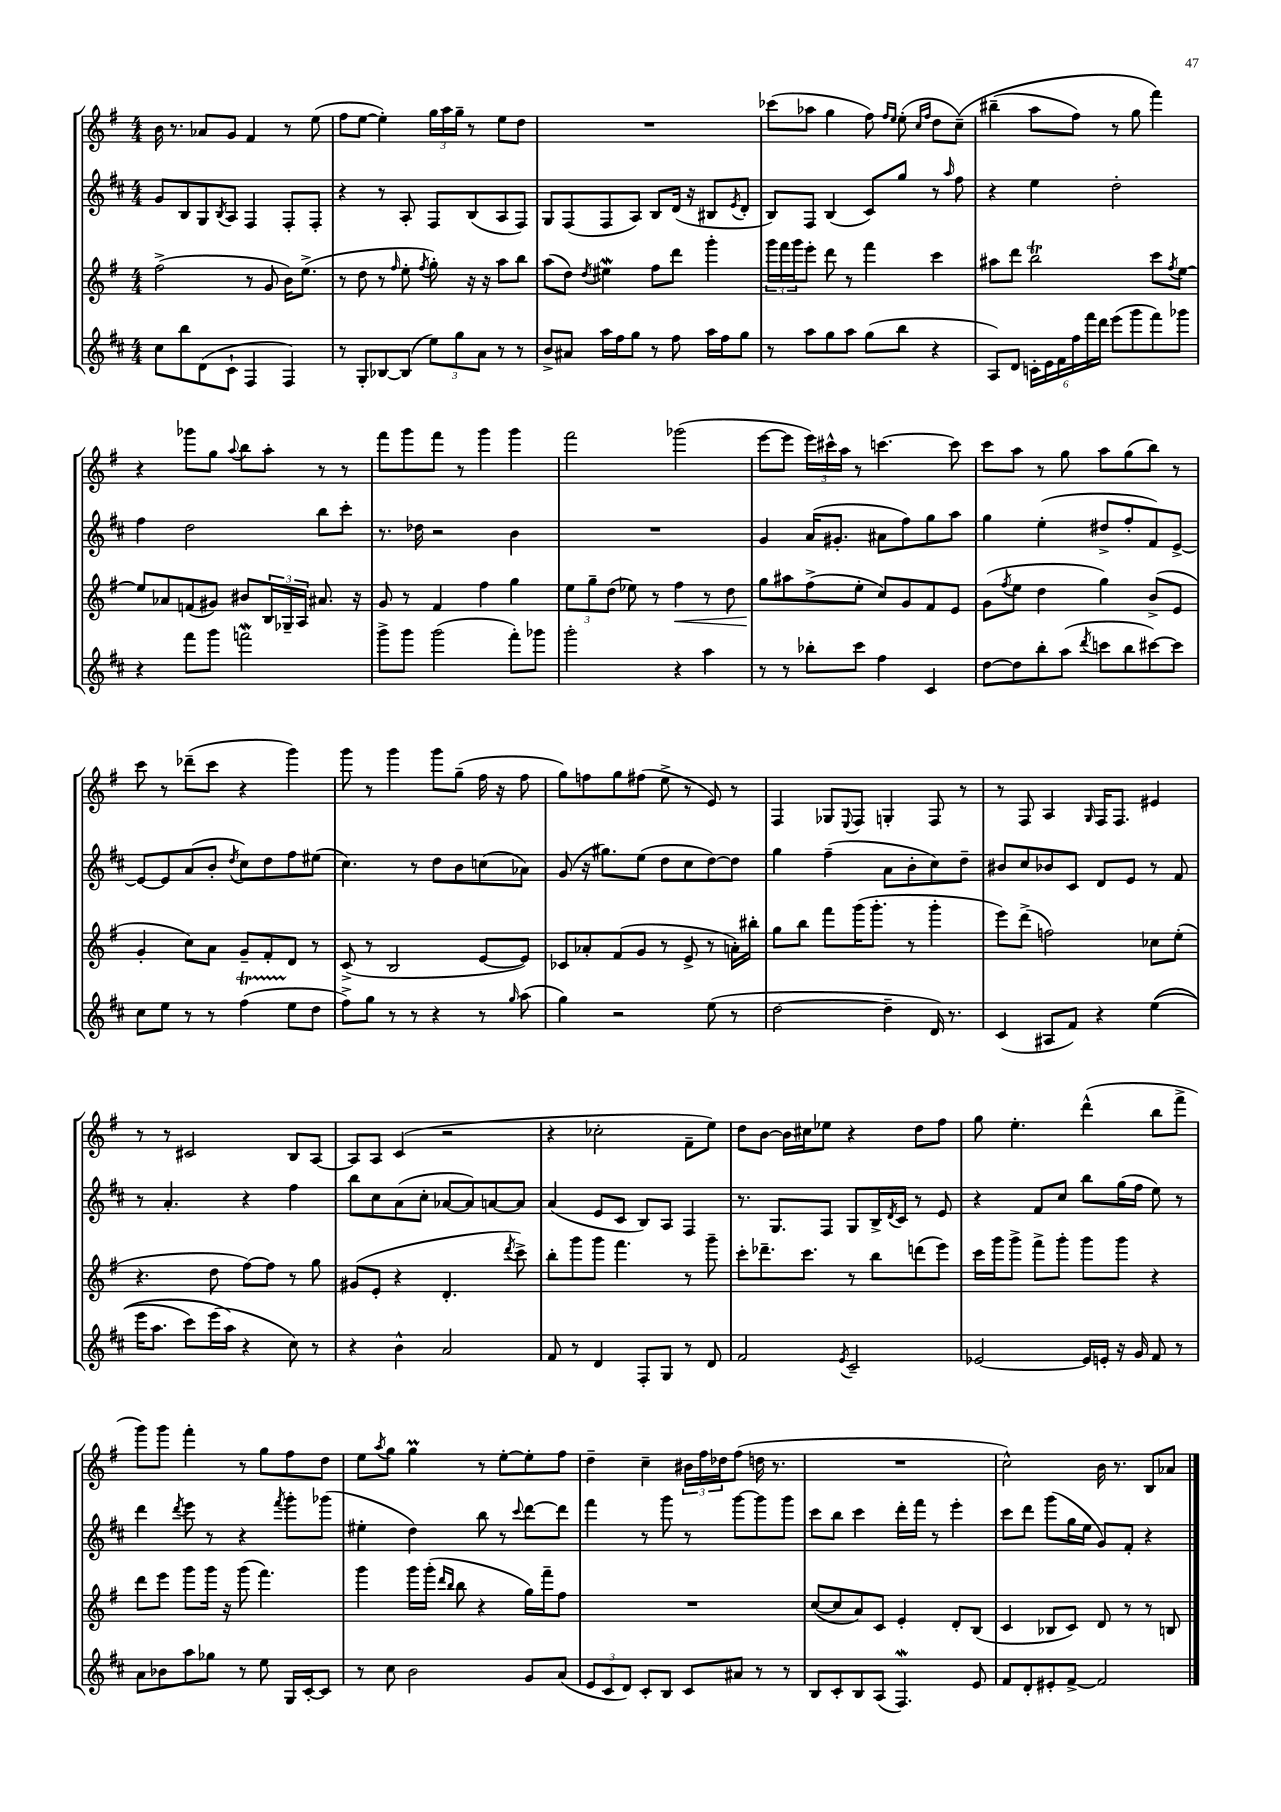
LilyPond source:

<<
\new StaffGroup <<
\new Staff = "s0" {
    \clef treble \key g \major \numericTimeSignature \time 4/4
    b'16 r8. aes'8 g'8 fis'4 r8 e''8( |
    fis''8 e''8~ e''4-.) \tuplet 3/2 { g''16 a''16 g''16-- } r8 e''8 d''8 |
    R1 |
    ces'''8( aes''8 g''4 fis''8) \grace { fis''16 e''16 } e''8-.( \grace { c''16 fis''16 } d''8 c''8--)\( |
    bis''4--( a''8 fis''8) r8 g''8 fis'''4\) |
    r4 ges'''8 g''8 \appoggiatura { a''8 } b''8 a''8-. r8 r8 |
    fis'''8 g'''8 fis'''8 r8 g'''4 g'''4 |
    fis'''2 ges'''2( |
    e'''8~ e'''8 \tuplet 3/2 { e'''16) cis'''16-^ a''16 } r8 c'''4.~ c'''8 |
    c'''8 a''8 r8 g''8 a''8 g''8( b''8) r8 |
    c'''8 r8 des'''8--( c'''8 r4 g'''4) |
    g'''8 r8 g'''4 g'''8 g''8--( fis''16 r16 fis''8 |
    g''8) f''8 g''8 fis''8( e''8-> r8 e'8) r8 |
    fis4 ges8 \appoggiatura { e8 } fis8 g4-. fis8 r8 |
    r8 fis8 a4 \grace { g16 } fis16 fis8. eis'4 |
    r8 r8 cis'2 b8 a8~ |
    a8 a8 c'4( r2 |
    r4 ces''2-. fis'8-- e''8) |
    d''8 b'8~ b'16 cis''16 ees''8 r4 d''8 fis''8 |
    g''8 e''4.-. d'''4-^( b''8 fis'''8-> |
    g'''8) g'''8 fis'''4-. r8 g''8 fis''8 d''8 |
    e''8 \acciaccatura { a''8 } g''8 g''4\prall r8 e''8~-. e''8-. fis''8 |
    d''4-- c''4-- \tuplet 3/2 { bis'16 fis''16 des''16 } fis''8( d''16 r8. |
    R1 |
    c''2-^) b'16 r8. b8 aes'8 \bar "|." |
}
\new Staff = "s1" {
    \clef treble \key d \major \numericTimeSignature \time 4/4
    g'8 b8 g8 \acciaccatura { b8 } a8 fis4 fis8-. fis8-. |
    r4 r8 a8-. fis8 b8( a8 fis8) |
    g8 fis8( fis8 a8) b8 d'16( r16 bis8 \acciaccatura { e'8 } d'8-. |
    b8) fis8 b4( cis'8) g''8 r8 \grace { a''16 } fis''8 |
    r4 e''4 d''2-. |
    fis''4 d''2 b''8 cis'''8-. |
    r8. des''16 r2 b'4 |
    R1 |
    g'4 a'16( gis'8.-. ais'8 fis''8) g''8 a''8 |
    g''4 e''4-.( dis''8-> fis''8-. fis'8) e'8~-> |
    e'8~ e'8 a'8( b'8-. \acciaccatura { d''8 } cis''8) d''8 fis''8 eis''8( |
    cis''4.) r8 d''8 b'8 c''8( aes'8) |
    g'8( r16 gis''8.) e''8( d''8 cis''8 d''8~) d''8 |
    g''4 fis''4--( a'8 b'8-. cis''8) d''8-- |
    bis'8 cis''8 bes'8 cis'8 d'8 e'8 r8 fis'8 |
    r8 a'4.-. r4 fis''4 |
    b''8 cis''8 a'8( cis''8-. aes'8~ aes'8) a'8~ a'8 |
    a'4( e'8 cis'8 b8) a8 fis4 |
    r8. g8. fis8 g8 b16-> \acciaccatura { d'8 } cis'16 r8 e'8 |
    r4 fis'8 cis''8 b''8 g''16( fis''16 e''8) r8 |
    d'''4 \acciaccatura { d'''8 } e'''8 r8 r4 \acciaccatura { fis'''8 } g'''8-. ges'''8( |
    eis''4-. d''4) b''8 r8 \appoggiatura { cis'''8 } d'''8~ d'''8 |
    fis'''4 r8 g'''8 r8 g'''8~ g'''8 g'''8 |
    cis'''8 b''8 cis'''4 d'''16-. fis'''16 r8 e'''4-. |
    cis'''8 d'''8 g'''8( g''16 e''16 g'8) fis'8-. r4 \bar "|." |
}
\new Staff = "s2" {
    \clef treble \key g \major \numericTimeSignature \time 4/4
    fis''2->( r8 g'8 b'16) e''8.->( |
    r8 d''8 r8 \grace { fis''16 } e''8-. \acciaccatura { fis''8 } g''8-.) r16 r16 a''8 b''8 |
    a''8( d''8) \acciaccatura { d''8 } eis''4\mordent fis''8 d'''8 g'''4-. |
    \tuplet 3/2 { g'''16 fis'''16 g'''16 } e'''8-. d'''8 r8 fis'''4 c'''4 |
    ais''8 d'''8 b''2\trill c'''8 \acciaccatura { fis''8 } e''8~ |
    e''8 aes'8 f'8( gis'8) bis'8 \tuplet 3/2 { b16 ges16-- a16 } ais'8. r16 |
    g'8 r8 fis'4 fis''4 g''4 |
    \tuplet 3/2 { e''8 g''8-- d''8( } ees''8) r8 fis''4\< r8 d''8 |
    g''8\! ais''8 fis''8->( e''8-. c''8) g'8 fis'8 e'8 |
    g'8( \acciaccatura { fis''8 } e''8 d''4 g''4) b'8->( e'8 |
    g'4-. c''8) a'8 g'8-- fis'8-. d'8 r8 |
    c'8->( r8 b2 e'8~ e'8) |
    ces'8 aes'8-. fis'8( g'8 r8 e'8-> r8 a'16-.) bis''16-. |
    g''8 b''8 fis'''8 g'''16( g'''8.-. r8 g'''4-. |
    e'''8) d'''8->( f''2) ces''8 e''8-.( |
    r4. d''8 fis''8~) fis''8 r8 g''8 |
    gis'8( e'8-. r4 d'4.-. \acciaccatura { d'''8 } c'''8->) |
    b''8-. g'''8 g'''8 fis'''4. r8 g'''8-- |
    c'''8-. des'''8.-- c'''8. r8 b''8 d'''8( e'''8) |
    c'''16 g'''16 g'''8-> fis'''8-> g'''8-. g'''8 g'''8 r4 |
    d'''8 e'''8 g'''8 g'''16 r16 g'''8( fis'''4.) |
    g'''4 g'''16 g'''16-.( \grace { d'''16 b''16 } b''8 r4 g''16) fis'''16-- fis''8 |
    R1 |
    c''8~( c''8 a'8) c'8 e'4-. d'8-. b8( |
    c'4 bes8 c'8) d'8 r8 r8 b8 \bar "|." |
}
\new Staff = "s3" {
    \clef treble \key d \major \numericTimeSignature \time 4/4
    cis''8 b''8 d'8( cis'8-! fis4 fis4) |
    r8 g8-. bes8~ bes8( \tuplet 3/2 { e''8) g''8 a'8 } r8 r8 |
    b'8-> ais'8 a''16 fis''16 g''8 r8 fis''8 a''16 fis''16 g''8 |
    r8 a''8 g''8 a''8 g''8( b''8 r4 |
    a8) d'8 \tuplet 6/4 { c'16-. e'16 fis'16 fis''16 fis'''16 d'''16 } e'''8( g'''8 fis'''8) ges'''8 |
    r4 fis'''8 g'''8 f'''2\mordent |
    g'''8-> g'''8 g'''2( fis'''8-.) ges'''8 |
    g'''2-. r4 a''4 |
    r8 r8 bes''8-. cis'''8 fis''4 cis'4 |
    d''8~ d''8 b''8-. a''8( \acciaccatura { d'''8 } c'''8 b''8 cis'''8~) cis'''8 |
    cis''8 e''8 r8 r8 fis''4\startTrillSpan( e''8\stopTrillSpan d''8 |
    fis''8->) g''8 r8 r8 r4 r8 \grace { g''16 } a''8( |
    g''4) r2 e''8( r8 |
    d''2~ d''4-- d'16) r8. |
    cis'4( ais8 fis'8) r4 e''4(\( |
    e'''16 a''8. cis'''8) e'''16( a''16\) r4 cis''8) r8 |
    r4 b'4-^ a'2 |
    fis'8 r8 d'4 fis8-. g8 r8 d'8 |
    fis'2 \acciaccatura { e'8 } cis'2-- |
    ees'2~ ees'16 e'16-. r16 g'16 fis'8 r8 |
    a'8 bes'8 a''8 ges''8 r8 e''8 g16 cis'16~-. cis'8 |
    r8 cis''8 b'2 g'8 a'8( |
    \tuplet 3/2 { e'8 cis'8 d'8) } cis'8-. b8 cis'8 ais'8 r8 r8 |
    b8 cis'8-. b8 a8( fis4.\mordent) e'8 |
    fis'8 d'8-. eis'8-. fis'8~-> fis'2 \bar "|." |
}
>>
>>
\layout { \context { \Score \remove "Bar_number_engraver" } }
